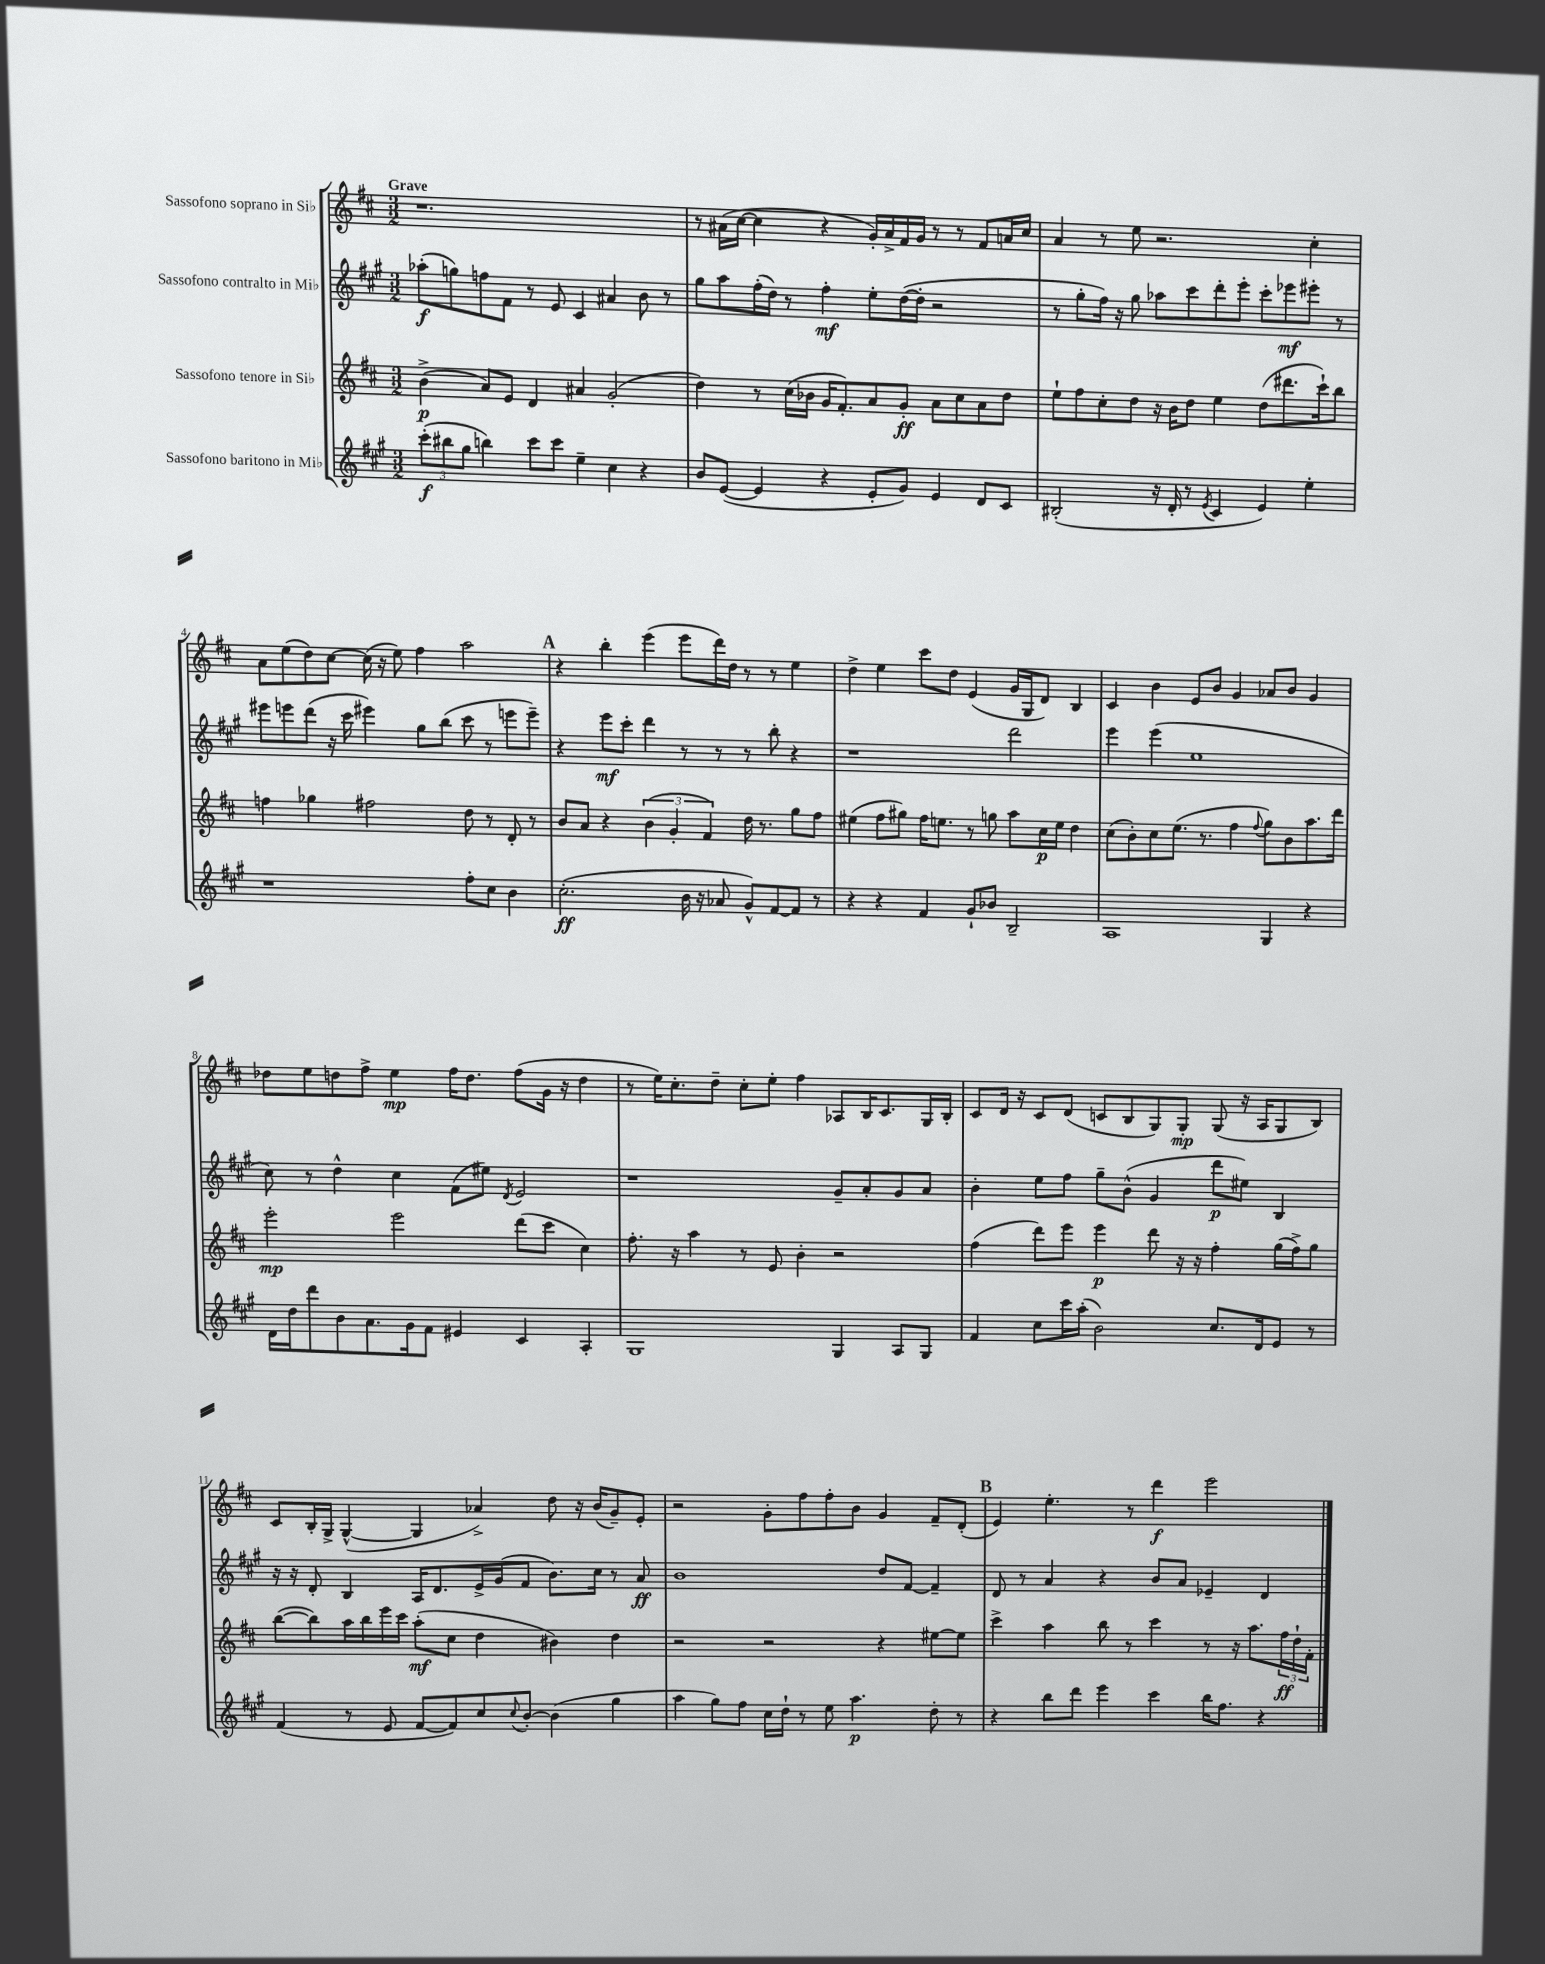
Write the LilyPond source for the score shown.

<<
\new StaffGroup <<
\new Staff = "s0" \with { instrumentName = "Sassofono soprano in Sib" } {
    \clef treble \key d \major \numericTimeSignature \time 3/2 \tempo "Grave"
    r1. |
    r8 ais'16( cis''16~ cis''4 r4 g'16-.) ais'16-> fis'16 g'16 r8 r8 fis'8 a'16 cis''16 |
    a'4 r8 e''8 r2. cis''4-. |
    a'8 e''8( d''8) cis''8~ cis''16( r16 e''8) fis''4 a''2 |
    \mark \markup { \bold "A" } r4 b''4-. e'''4( e'''8 d'''16) d''16 r8 r8 e''4 |
    d''4-> e''4 cis'''8 d''8 e'4( g'16 g16 d'8) b4 |
    cis'4 b'4 e'8 b'8 g'4 aes'8 b'8 g'4 |
    des''8 e''8 d''8 fis''8-> e''4\mp fis''16 d''8. fis''8( g'16 r16 d''4 |
    r8 e''16) cis''8.-. d''8-- cis''8-. e''8-. fis''4 aes8 b16 cis'8. g16 b16-. |
    cis'8 d'16 r16 cis'8 d'8( c'8 b8 g8) g8-.\mp g8( r16 a16 g8 b8) |
    cis'8 b16-. g16-> g4~-^( g4 aes'4->) d''8 r16 b'16( g'8--) e'8-. |
    r2 g'8-. fis''8 fis''8-. b'8 g'4 fis'8-- d'8-.( |
    \mark \markup { \bold "B" } e'4) e''4.-. r8 d'''4\f e'''2 \bar "|." |
}
\new Staff = "s1" \with { instrumentName = "Sassofono contralto in Mib" } {
    \clef treble \key a \major \numericTimeSignature \time 3/2
    aes''8-.\f( g''8) f''8 fis'8 r8 e'8 cis'4 ais'4 b'8 r8 |
    gis''8 a''8 fis''16-.( d''16) r8 fis''4-.\mf e''8-. d''16~( d''16-. r2 |
    r8 gis''8-. fis''16) r16 gis''8 aes''8 cis'''8 d'''8-. e'''8-. cis'''8-. ees'''8\mf eis'''8-. r8 |
    eis'''8 e'''8 d'''8( r16 cis'''16 eis'''4) gis''8 b''8( cis'''8 r8 e'''8 e'''8--) |
    \mark \markup { \bold "A" } r4 e'''8\mf cis'''8-. d'''4 r8 r8 r8 b''8-. r4 |
    r1 d'''2 |
    e'''4 e'''4( e''1 |
    cis''8) r8 d''4-^ cis''4 fis'8( eis''8) \acciaccatura { d'8 } e'2 |
    r1 gis'8-- a'8-. gis'8 a'8 |
    b'4-. e''8 fis''8 gis''8-- b'8-^( gis'4 d'''8\p eis''8) b4 |
    r16 r16 d'8-. b4 a16 d'8. e'16-> gis'16( fis'8 b'8.) cis''16 r8 a'8\ff |
    b'1 d''8 fis'8~ fis'4-- |
    \mark \markup { \bold "B" } d'8 r8 a'4 r4 b'8 a'8 ees'4-- d'4 \bar "|." |
}
\new Staff = "s2" \with { instrumentName = "Sassofono tenore in Sib" } {
    \clef treble \key d \major \numericTimeSignature \time 3/2
    b'4->\p( a'8) e'8 d'4 ais'4 g'2-.( |
    d''4) r8 cis''16( bes'16 g'16 fis'8.-.) a'8 g'8-.\ff a'8 cis''8 a'8 d''8 |
    e''8-! fis''8 cis''8-. d''8 r16 b'16 d''8 e''4 d''8( dis'''8. cis'''16-!) b''8 |
    f''4 ges''4 fis''2 d''8 r8 d'8-. r8 |
    \mark \markup { \bold "A" } b'8 a'8 r4 \tuplet 3/2 { b'4( g'4-. fis'4) } d''16 r8. g''8 fis''8 |
    eis''4( fis''8 gis''8) fis''16 e''8. r8 g''8 a''8 cis''16\p e''16 d''4 |
    cis''8( b'8-.) cis''8 e''8.( r8. fis''4 \appoggiatura { fis''8 } g''8) b'8 a''8. d'''16 |
    e'''2-.\mp e'''2 d'''8( cis'''8 cis''4) |
    fis''8.-. r16 a''4 r8 e'8 b'4-. r2 |
    fis''4( d'''8) e'''8 e'''4\p d'''8 r16 r16 fis''4-. g''16( fis''16->) g''8 |
    b''8~( b''8) a''16 b''16 e'''16 cis'''16 a''8-.\mf( cis''8 d''4 bis'4) d''4 |
    r2 r2 r4 eis''8~ eis''8 |
    \mark \markup { \bold "B" } cis'''4-> a''4 b''8 r8 cis'''4 r8 r16 a''8. \tuplet 3/2 { fis''16\ff d''16-! fis'16-. } \bar "|." |
}
\new Staff = "s3" \with { instrumentName = "Sassofono baritono in Mib" } {
    \clef treble \key a \major \numericTimeSignature \time 3/2
    \tuplet 3/2 { cis'''8-.\f( bis''8 gis''8 } b''4) cis'''8 cis'''8 e''4-- cis''4 r4 |
    b'8 e'8~( e'4 r4 e'8-. gis'8) e'4 d'8 cis'8 |
    bis2-.( r16 d'16-. r8 \acciaccatura { e'8 } cis'4 e'4) e''4-. |
    r1 fis''8-. cis''8 b'4 |
    \mark \markup { \bold "A" } cis''2.-.\ff( b'16 r16 aes'8 gis'8-^) fis'8~ fis'8 r8 |
    r4 r4 fis'4 gis'8-! bes'8 b2-- |
    a1 gis4 r4 |
    d'16 d''16 d'''8 b'8 a'8. gis'16 fis'8 eis'4 cis'4 a4-. |
    gis1 gis4 a8 gis8 |
    fis'4 cis''8 cis'''16 a''16-.( b'2) cis''8. d'16 e'8 r8 |
    fis'4( r8 e'8 fis'8~ fis'8) cis''8 \appoggiatura { cis''8 } b'8~-. b'4( gis''4 |
    a''4 gis''8) fis''8 cis''16 d''16-! r8 e''8 a''4.\p d''8-. r8 |
    \mark \markup { \bold "B" } r4 b''8 d'''8 e'''4 cis'''4 b''16 fis''8. r4 \bar "|." |
}
>>
>>
